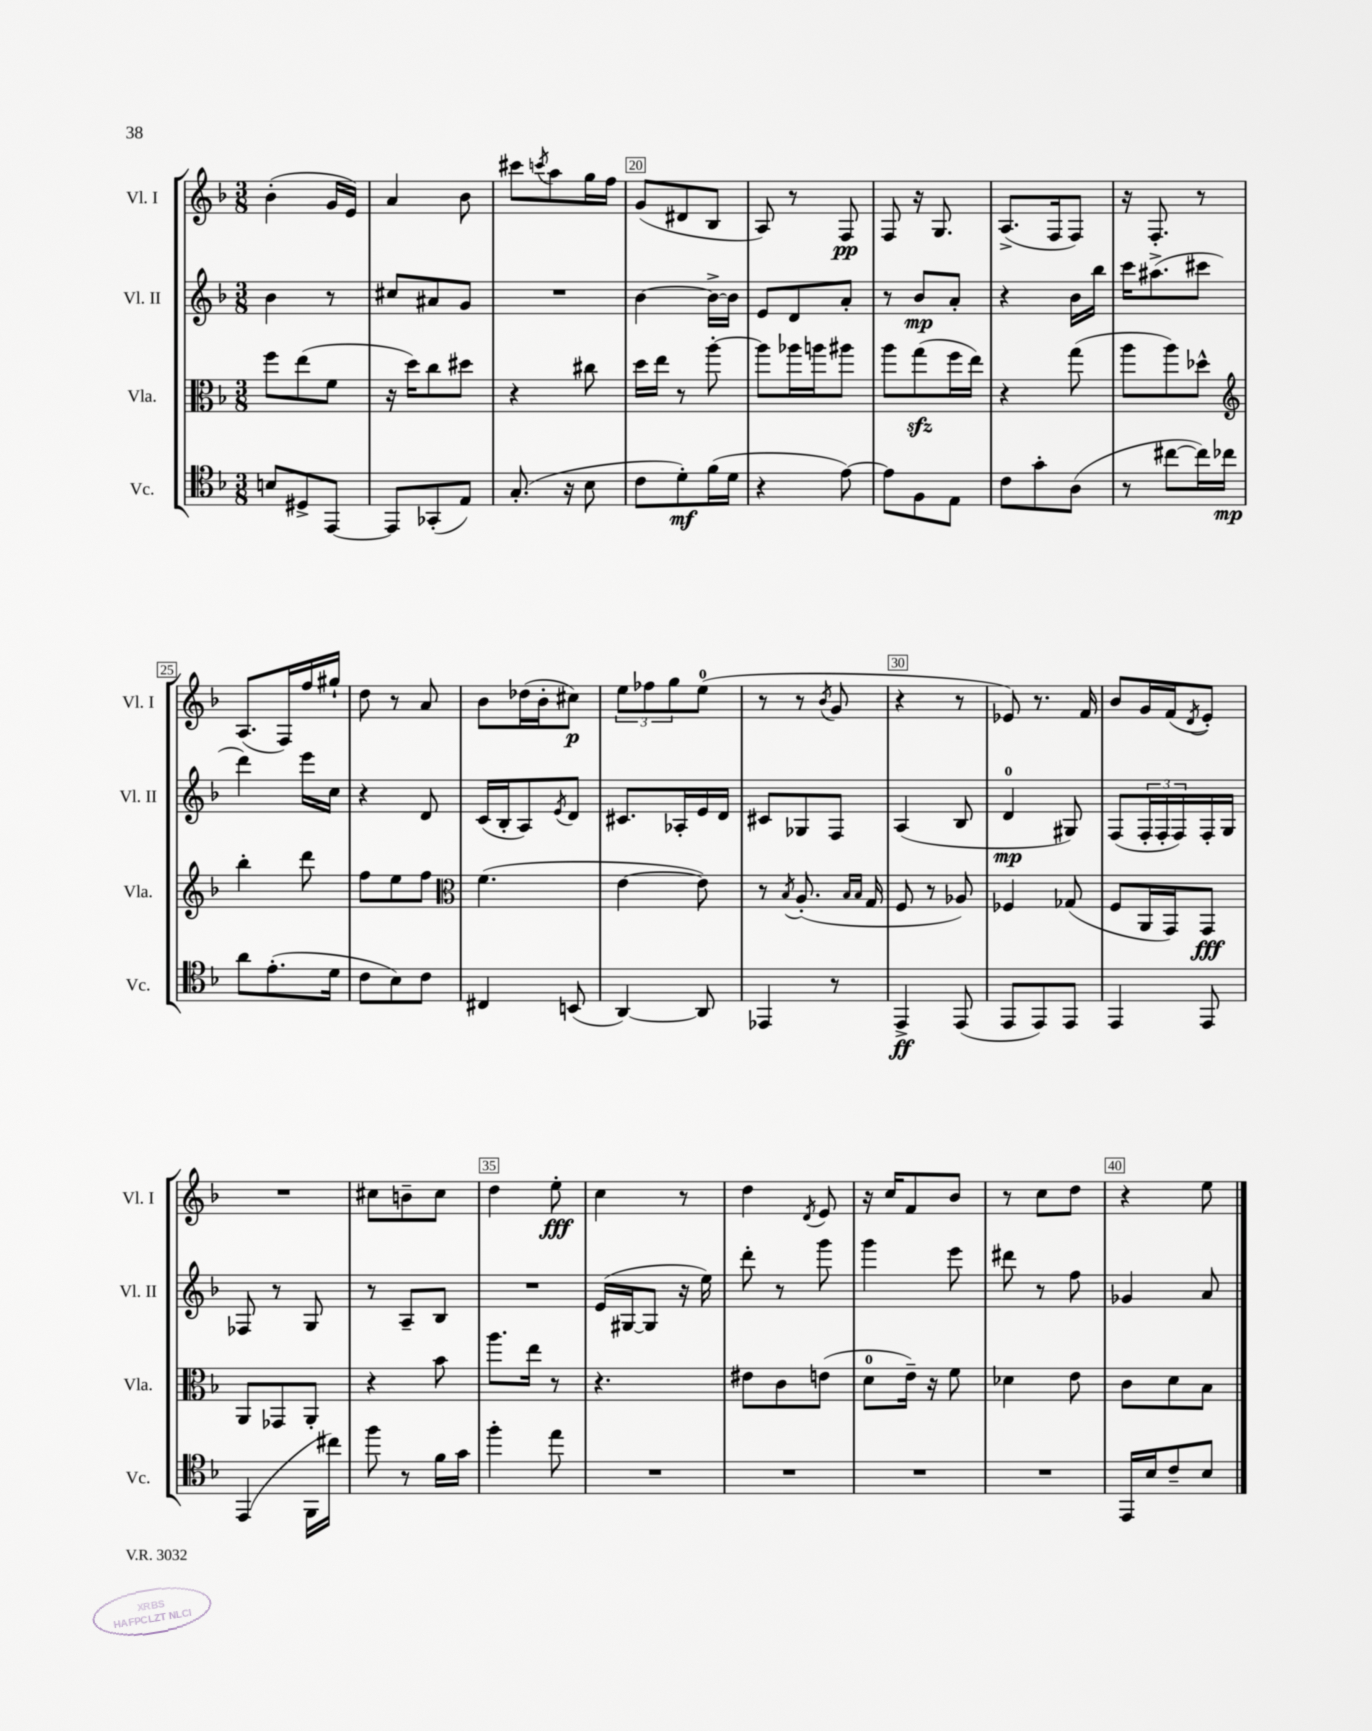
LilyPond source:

<<
\new StaffGroup <<
\new Staff = "s0" \with { instrumentName = "Vl. I" shortInstrumentName = "Vl. I" } {
    \clef treble \key f \major \numericTimeSignature \time 3/8
    bes'4-.( g'16 e'16) |
    a'4 bes'8 |
    cis'''8 \acciaccatura { c'''8 } a''8 g''16 f''16 |
    g'8( dis'8 bes8 |
    a8) r8 f8\pp |
    f8 r16 g8. |
    a8.->( f16 f8) |
    r16 f8.-. r8 |
    a8.( f16) f''16 gis''16-! |
    d''8 r8 a'8 |
    bes'8 des''16( bes'16-. cis''8\p) |
    \tuplet 3/2 { e''8 fes''8 g''8 } e''8-0( |
    r8 r8 \acciaccatura { bes'8 } g'8 |
    r4 r8 |
    ees'8) r8. f'16 |
    bes'8 g'16 f'16( \acciaccatura { d'8 } e'8-.) |
    R4. |
    cis''8 b'8-- cis''8 |
    d''4 e''8-.\fff |
    c''4 r8 |
    d''4 \acciaccatura { d'8 } e'8 |
    r16 c''16 f'8 bes'8 |
    r8 c''8 d''8 |
    r4 e''8 \bar "|." |
}
\new Staff = "s1" \with { instrumentName = "Vl. II" shortInstrumentName = "Vl. II" } {
    \clef treble \key f \major \numericTimeSignature \time 3/8
    bes'4 r8 |
    cis''8 ais'8 g'8 |
    R4. |
    bes'4~ bes'16~-> bes'16 |
    e'8 d'8 a'8-. |
    r8 bes'8\mp a'8-. |
    r4 bes'16 bes''16 |
    c'''16 ais''8.->( cis'''8 |
    d'''4) e'''16 c''16 |
    r4 d'8 |
    c'16( bes16-. a8) \acciaccatura { e'8 } d'8 |
    cis'8. aes16-. e'16 d'16 |
    cis'8 ges8 f8 |
    a4( bes8 |
    d'4-0\mp gis8) |
    f8( \tuplet 3/2 { f16-. f16-. f16) } f16-. g16 |
    fes8 r8 g8 |
    r8 a8-- bes8 |
    R4. |
    e'16( gis16~ gis8 r16 e''16) |
    d'''8-. r8 g'''8 |
    g'''4 e'''8 |
    dis'''8 r8 f''8 |
    ges'4 a'8 \bar "|." |
}
\new Staff = "s2" \with { instrumentName = "Vla." shortInstrumentName = "Vla." } {
    \clef alto \key f \major \numericTimeSignature \time 3/8
    f''8 e''8( f'8 |
    r16 d''16) c''8 dis''8 |
    r4 cis''8 |
    d''16 e''16 r8 a''8~-. |
    a''8 aes''16 a''16 ais''8 |
    a''8 g''8\sfz( f''16 e''16) |
    r4 g''8( |
    a''8 a''8) des''8-^ |
    \clef treble bes''4-. d'''8 |
    f''8 e''8 f''8 |
    \clef alto f'4.( |
    e'4~ e'8) |
    r8 \acciaccatura { bes8 } a8.-.( \grace { bes16 bes16 } g16 |
    f8 r8 aes8) |
    fes4 ges8( |
    f8 a,16 g,16) g,8\fff |
    a,8 ges,8 a,8-. |
    r4 bes'8 |
    a''8. e''16 r8 |
    r4. |
    eis'8 c'8 e'8( |
    d'8-0 e'16--) r16 f'8 |
    des'4 e'8 |
    c'8 d'8 bes8 \bar "|." |
}
\new Staff = "s3" \with { instrumentName = "Vc." shortInstrumentName = "Vc." } {
    \clef tenor \key f \major \numericTimeSignature \time 3/8
    b8 dis8-> e,8~ |
    e,8 ges,8-.( e8) |
    g8.-.( r16 bes8 |
    c'8 d'8-.\mf) f'16( d'16 |
    r4 e'8~) |
    e'8 f8 e8 |
    c'8 g'8-. a8( |
    r8 cis''8~ cis''16) ces''16\mp |
    a'8 e'8.-.( d'16 |
    c'8 bes8) c'8 |
    cis4 b,8( |
    a,4~) a,8 |
    ees,4 r8 |
    e,4->\ff e,8( |
    e,8 e,8) e,8 |
    e,4 e,8 |
    e,4( f,16 cis''16) |
    f''8 r8 f'16 g'16 |
    f''4-. e''8 |
    R4. |
    R4. |
    R4. |
    R4. |
    e,16 bes16 c'8-- bes8 \bar "|." |
}
>>
>>
\layout { \context { \Score currentBarNumber = #17 \override BarNumber.break-visibility = ##(#f #t #t) barNumberVisibility = #(every-nth-bar-number-visible 5) \override BarNumber.stencil = #(make-stencil-boxer 0.1 0.3 ly:text-interface::print) } }
